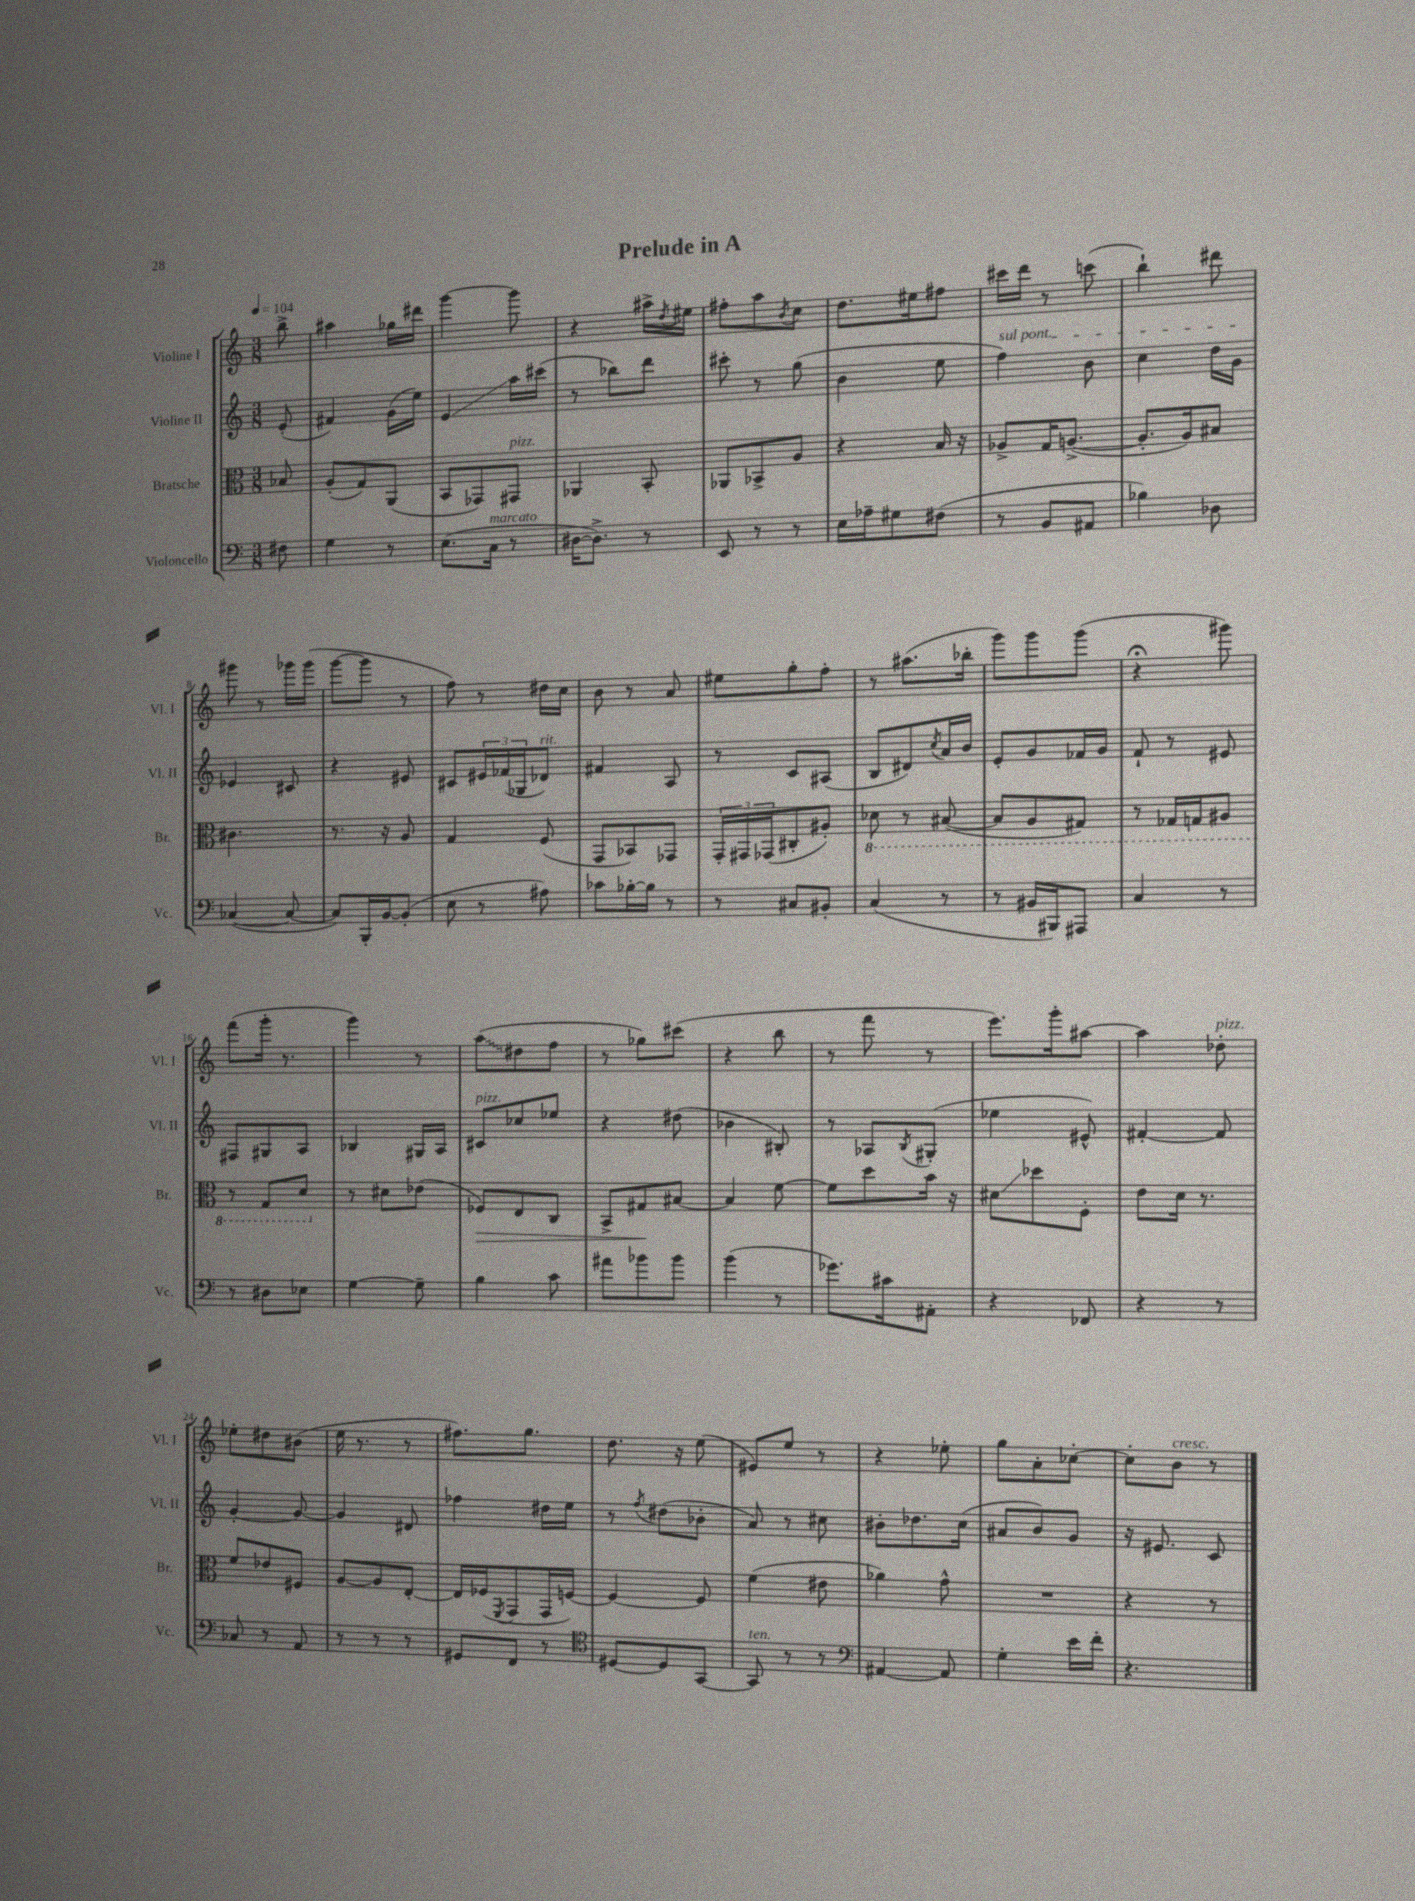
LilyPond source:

\header { title = "Prelude in A" }
<<
\new StaffGroup <<
\new Staff = "s0" \with { instrumentName = "Violine I" shortInstrumentName = "Vl. I" } {
    \clef treble \key c \major \numericTimeSignature \time 3/8 \partial 8 \tempo 4 = 104
    b''8-> |
    ais''4 ges''16 dis'''16 |
    g'''4~ g'''8 |
    r4 ais''16-> \acciaccatura { d''8 } eis''16 |
    fis''8-. a''8 \acciaccatura { b'8 } c''8 |
    d''8. eis''16 fis''8 |
    cis'''16 d'''16 r8 c'''8( |
    b''4-!) dis'''8 |
    gis'''8 r8 ges'''16 ges'''16( |
    g'''8~ g'''8 r8 |
    f''8) r8 dis''16 c''16 |
    b'8 r8 a'8 |
    eis''8 g''8-. f''8-. |
    r8 ais''8.( bes''16-. |
    g'''8) g'''8 g'''8( |
    r4\fermata gis'''8) |
    f'''8( g'''16-. r8. |
    g'''4) r8 |
    \once \override Glissando.style = #'zigzag a''8\glissando( dis''8 f''8 |
    r8 ges''8) cis'''8( |
    r4 b''8 |
    r8 f'''8 r8 |
    e'''8.) g'''16-. ais''8~ |
    ais''4 des''8-.^\markup { \italic "pizz." } |
    ees''8-. dis''8 bis'8( |
    e''16 r8. r8 |
    fis''8.) g''8. |
    d''8. r16 e''8( |
    eis'8) e''8 r8 |
    r4 ees''8-. |
    g''8 a'8-. ces''8~-. |
    ces''8-. b'8^\markup { \italic "cresc." } r8 \bar "|." |
}
\new Staff = "s1" \with { instrumentName = "Violine II" shortInstrumentName = "Vl. II" } {
    \clef treble \key c \major \numericTimeSignature \time 3/8 \partial 8
    e'8-.( |
    fis'4) g'16( e''16) |
    e'4\glissando a''16 cis'''16( |
    r8 bes''8) d'''8 |
    cis'''8-. r8 g''8( |
    b'4 e''8 |
    \once \override TextSpanner.bound-details.left.text = \markup { \italic "sul pont." } f''4\startTextSpan) b'8 |
    c''4 d''16 g'16\stopTextSpan |
    ees'4 cis'8 |
    r4 eis'8 |
    cis'8 \tuplet 3/2 { eis'16 fes'16( ges16 } des'8^\markup { \italic "rit." }) |
    fis'4 a8 |
    r8 c'8 ais8( |
    b8 dis'8) \acciaccatura { c''8 } a'16 b'16 |
    e'8-. g'8 fes'16 g'16 |
    f'8-! r8 eis'8 |
    fis8 gis8 a8 |
    bes4 gis16 a16 |
    cis'8^\markup { \italic "pizz." } ces''8 ees''8 |
    r4 dis''8( |
    bes'4 bis8-.) |
    r8 aes8 \acciaccatura { b8 } gis8-.( |
    ees''4 eis'8-^) |
    fis'4~-. fis'8 |
    g'4~-. g'8~ |
    g'4 dis'8 |
    fes''4 dis''16 e''16 |
    r8 \acciaccatura { f''8 } dis''8( bes'8-. |
    a'8) r8 cis''8 |
    bis'8-. des''8. c''16( |
    ais'8 b'8) g'8 |
    r16 eis'8. c'8 \bar "|." |
}
\new Staff = "s2" \with { instrumentName = "Bratsche" shortInstrumentName = "Br." } {
    \clef alto \key c \major \numericTimeSignature \time 3/8 \partial 8
    bes8 |
    a8-.( g8) a,8( |
    b,8 ges,8) gis,8^\markup { \italic "pizz." } |
    aes,4 b,8-. |
    aes,8 bes,8-> a8 |
    r4 b16 r16 |
    aes8-> g16 a8.~->( |
    a8.-. a16) bis8 |
    cis'4. |
    r8. r16 a8 |
    g4 f8( |
    g,8 bes,8) ges,8 |
    \tuplet 3/2 { g,16-. gis,16 ges,16( } cis8-. ais8-.) |
    \ottava #-1 des8 r8 bis,8~( |
    bis,8 a,8 gis,8) |
    r8 ges,16 g,16 ais,8 |
    r8 g,8 d8 \ottava #0 |
    r8 dis'8 ees'8( |
    fes8\>) e8 c8 |
    b,8-> gis8\! bis8~ |
    bis4 f'8~ |
    f'8 d''8 b'16 r16 |
    dis'8\glissando des''8 f8-. |
    e'8 d'16 r8. |
    f'8 ees'8 fis8 |
    a8~ a8 e8~-. |
    e16 fes16( \acciaccatura { f,8 } g,8 g,16 f16~) |
    f4~ f8 |
    f'4( eis'8 |
    aes'4) g'8-^ |
    R4. |
    r4 r8 \bar "|." |
}
\new Staff = "s3" \with { instrumentName = "Violoncello" shortInstrumentName = "Vc." } {
    \clef bass \key c \major \numericTimeSignature \time 3/8 \partial 8
    fis8 |
    g4 r8 |
    e8.( c16^\markup { \italic "marcato" } r8 |
    dis16~ dis8.->) r8 |
    e,8 r8 r8 |
    e16 aes16-- gis8 fis8( |
    r8 b,8 ais,8 |
    bes4) des8 |
    ces4~( ces8~ |
    ces8) b,,16-. b,16~ b,8-.( |
    e8 r8 ais8) |
    ces'8 bes16~-. bes16 r8 |
    r8 cis8 bis,8-. |
    c4( r8 |
    r8 bis,16 bis,,16) ais,,8 |
    c4 r8 |
    r8 dis8 ees8 |
    g4~ g8-- |
    b4 c'8 |
    ais'8 bes'8 bes'8 |
    b'4( r8 |
    ges'8.) cis'16 ais,8-. |
    r4 fes,8 |
    r4 r8 |
    ces8 r8 a,8 |
    r8 r8 r8 |
    gis,8 f,8 r8 |
    \clef tenor dis8~ dis8 g,8~ |
    g,8^\markup { \italic "ten." } r8 r8 |
    \clef bass ais,4~ ais,8 |
    g4-. e'16 f'16-. |
    r4. \bar "|." |
}
>>
>>
